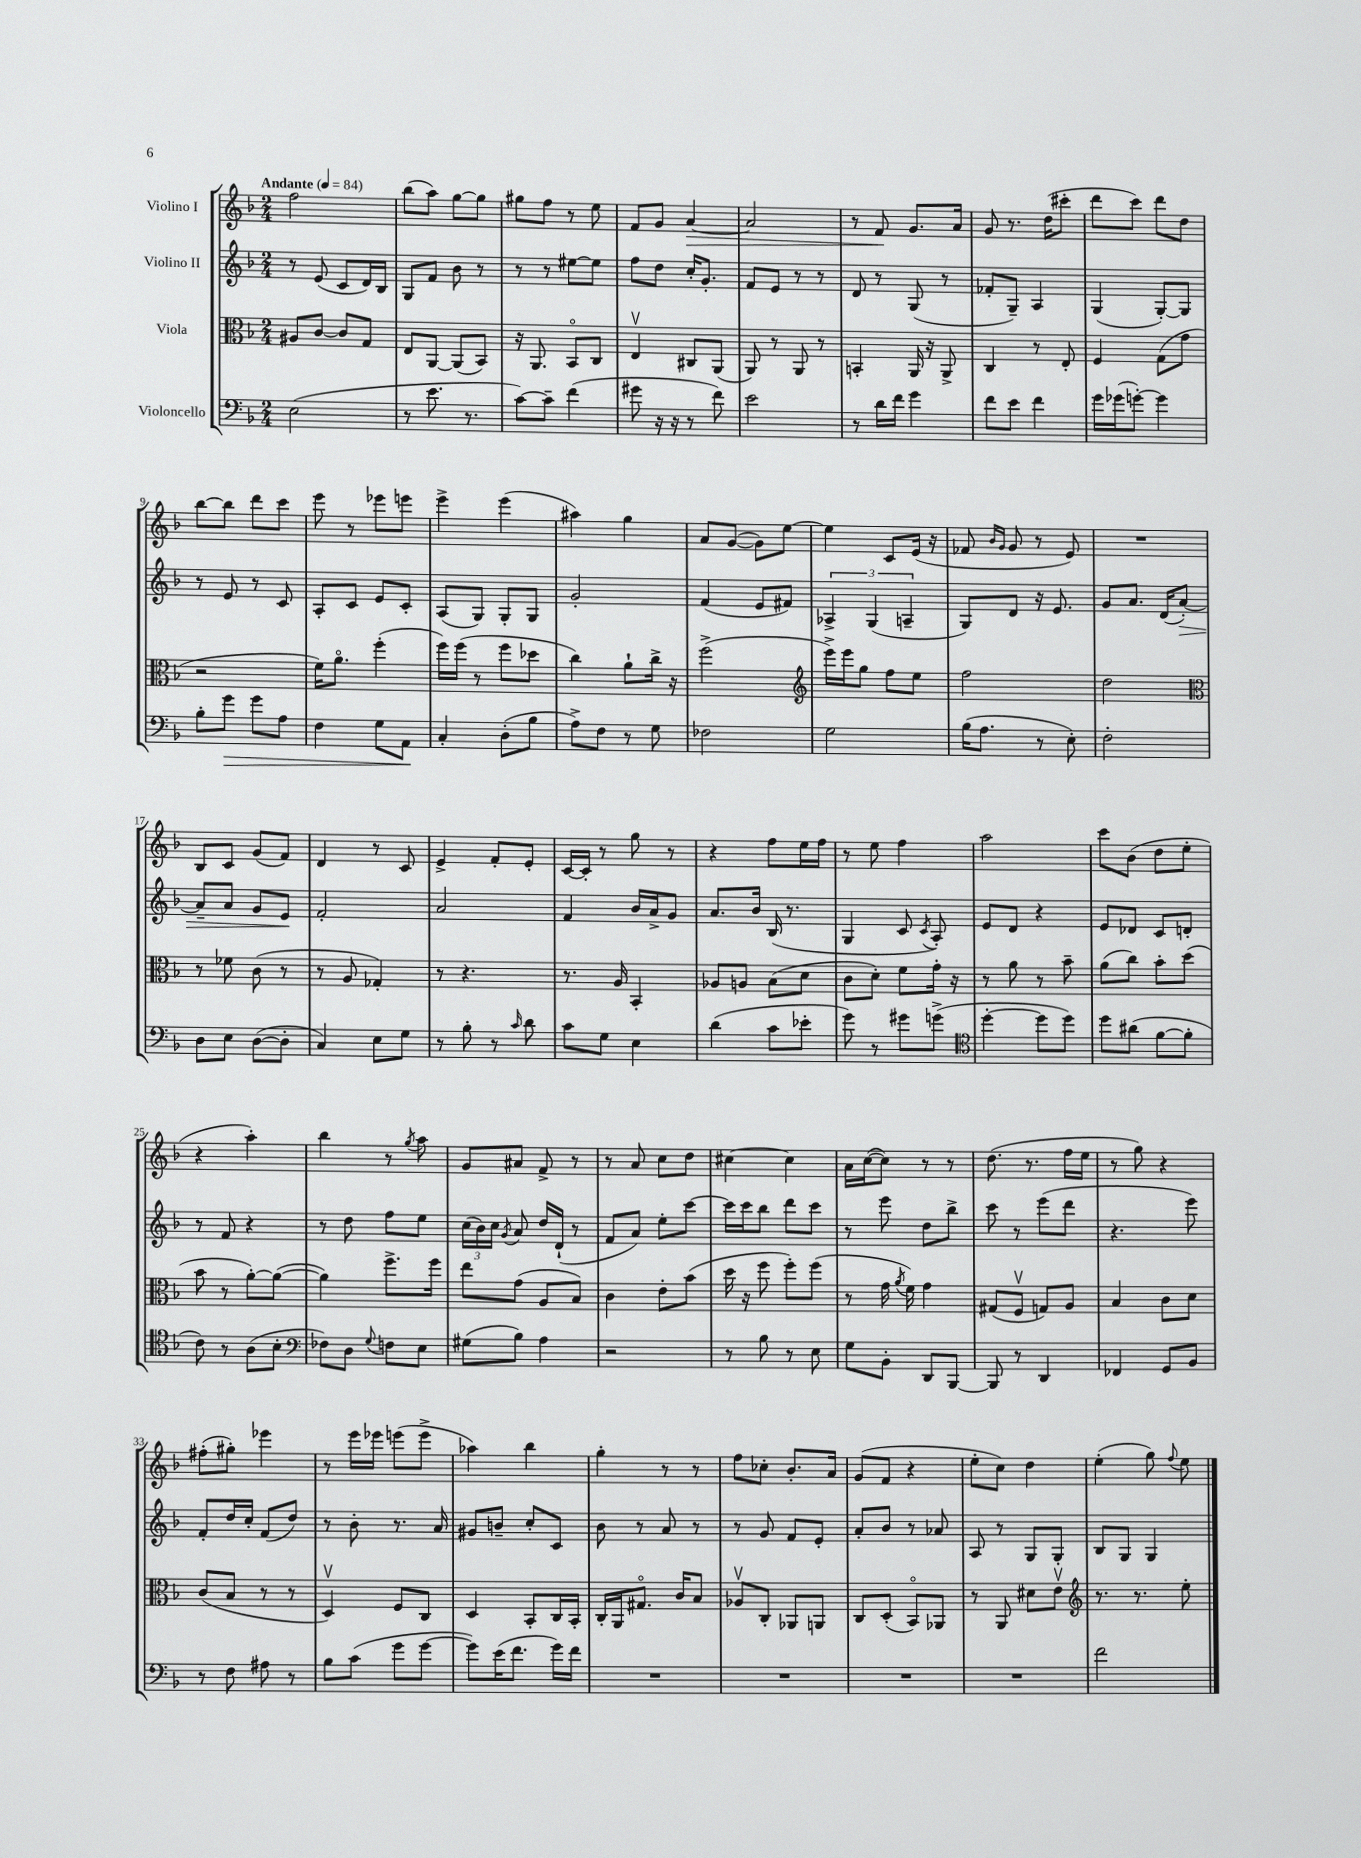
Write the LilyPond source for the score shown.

<<
\new StaffGroup <<
\new Staff = "s0" \with { instrumentName = "Violino I" } {
    \clef treble \key f \major \numericTimeSignature \time 2/4 \tempo "Andante" 4 = 84
    \autoBeamOff f''2 |
    bes''8[( a''8]) g''8[~ g''8] |
    gis''8[ f''8] r8 e''8 |
    f'8[ g'8] a'4~\> |
    a'2 |
    r8 f'8\! g'8.[ a'16] |
    g'8 r8. d''16[( cis'''8]-. |
    d'''8[ c'''8]) d'''8[ d''8] |
    bes''8[~ bes''8] d'''8[ c'''8] |
    e'''8 r8 ees'''8[ e'''8] |
    e'''4-> e'''4( |
    ais''4) g''4 |
    a'8[ g'8]~( g'8[) e''8]~ |
    e''4 c'8[ e'16]( r16 |
    fes'8 \grace { bes'16[ g'16] } g'8 r8 e'8) |
    R2 |
    bes8[ c'8] g'8[( f'8]) |
    d'4 r8 c'8 |
    e'4-> f'8[-. e'8]-. |
    c'16[~ c'16]-. r8 g''8 r8 |
    r4 f''8[ e''16 f''16] |
    r8 e''8 f''4 |
    a''2 |
    c'''8[ bes'8]( d''8[ e''8]-. |
    r4 a''4-.) |
    bes''4 r8 \acciaccatura { g''8 } a''8 |
    g'8[ ais'8] f'8-> r8 |
    r8 a'8 c''8[ d''8] |
    cis''4~ cis''4 |
    a'16[ c''16~( c''8]) r8 r8 |
    d''8.( r8. f''16[ e''16] |
    r8 g''8) r4 |
    fis''8[-.( gis''8]-.) ees'''4 |
    r8 e'''16[ ees'''16] e'''8[( e'''8]-> |
    aes''4) bes''4 |
    g''4-. r8 r8 |
    f''8[ ces''8]-. bes'8.[-. a'16] |
    g'8[( f'8] r4 |
    e''8[-. c''8]) d''4 |
    e''4-.( g''8) \appoggiatura { f''8 } e''8 \bar "|." |
}
\new Staff = "s1" \with { instrumentName = "Violino II" } {
    \clef treble \key f \major \numericTimeSignature \time 2/4
    \autoBeamOff r8 e'8( c'8[ d'16) bes16] |
    g8[ f'8] bes'8 r8 |
    r8 r8 eis''8[~ eis''8] |
    f''8[ d''8] c''16[-. g'8.]-. |
    f'8[ e'8] r8 r8 |
    d'8 r8 g8( r8 |
    fes'8[-. g8]--) a4 |
    g4( g8[~-.) g8] |
    r8 e'8 r8 c'8 |
    a8[-. c'8] e'8[ c'8]-. |
    a8[( g8]) g8[-. g8] |
    g'2-. |
    f'4( e'8[ fis'8]) |
    \tuplet 3/2 { aes4-> g4( a4-- } |
    g8[) d'8] r16 e'8. |
    g'8[ a'8.] d'16[( a'8]~-.\>) |
    a'8[-- a'8] g'8[ e'8]\! |
    f'2-. |
    a'2 |
    f'4 bes'16[ a'16-> g'8] |
    a'8.[ bes'16] bes16( r8. |
    g4 c'8 \acciaccatura { c'8 } a8-.) |
    e'8[ d'8] r4 |
    e'8[ des'8] c'8[ d'8]-. |
    r8 f'8 r4 |
    r8 d''8 f''8[ e''8] |
    \tuplet 3/2 { c''16[( bes'16) c''16] } \acciaccatura { g'8 } a'8 d''16[ d'16]-!( r8 |
    f'8[ a'8]) e''8[-. c'''8]~ |
    c'''16[ c'''16 bes''8] d'''8[ c'''8] |
    r8 e'''8 d''8[ bes''8]-> |
    c'''8 r8 e'''8[( d'''8] |
    r4. e'''8) |
    f'8[-. d''16 c''16]-. f'8[( d''8]) |
    r8 bes'8-. r8. a'16 |
    gis'8[ b'8]-- c''8[-. c'8] |
    bes'8 r8 a'8 r8 |
    r8 g'8 f'8[ e'8]-. |
    a'8[-. bes'8] r8 aes'8 |
    a8 r8 g8[ g8]-. |
    bes8[ g8] g4 \bar "|." |
}
\new Staff = "s2" \with { instrumentName = "Viola" } {
    \clef alto \key f \major \numericTimeSignature \time 2/4
    \autoBeamOff ais8[ c'8]~ c'8[ g8] |
    e8[ a,8]~ a,8[( bes,8]) |
    r16 a,8. bes,8[\flageolet c8] |
    e4\upbow cis8[ a,8]( |
    a,8) r8 a,8 r8 |
    b,4-. a,16 r16 a,8-> |
    c4 r8 e8-. |
    f4 g8[( g'8] |
    r2 |
    f'16[) a'8.]\flageolet f''4-.( |
    f''16[) f''16]( r8 f''8[ des''8] |
    c''4) a'8[-! c''16]-> r16 |
    f''2->( |
    \clef treble e'''16[->) e'''16 g''8] f''8[ e''8] |
    f''2 |
    d''2 |
    \clef alto r8 fes'8 c'8( r8 |
    r8 a8 ges4-.) |
    r8 r4. |
    r8. a16 bes,4-. |
    aes8[ a8] bes8[( d'8] |
    c'8[ d'8]-.) f'8[ g'16]-. r16 |
    r8 a'8 r8 bes'8-- |
    a'8[( c''8]) bes'8[-. d''8]( |
    bes'8 r8 a'8[~-.) a'8]~( |
    a'4) f''8.[-> f''16] |
    e''8[ g'8]( a8[ bes8]) |
    c'4 e'8[-. bes'8]( |
    d''16 r16 f''8 f''8[-.) f''8]( |
    r8 g'16 \acciaccatura { a'8 } f'16) g'4 |
    gis8[( f8]\upbow g8[) a8] |
    bes4 c'8[ d'8] |
    c'8[( bes8] r8 r8 |
    d4\upbow) f8[ c8] |
    d4 bes,8[-. c16 bes,16]-. |
    c16[-. a,16 gis8.]\flageolet c'16[ bes8] |
    aes8[\upbow c8]-. aes,8[ a,8] |
    c8[ d8]-.( bes,8[\flageolet) aes,8] |
    r8 a,8 dis'8[ e'8]\upbow |
    \clef treble r8. r8. e''8-. \bar "|." |
}
\new Staff = "s3" \with { instrumentName = "Violoncello" } {
    \clef bass \key f \major \numericTimeSignature \time 2/4
    \autoBeamOff e2( |
    r8 e'8. r8. |
    c'8[~) c'8]-- f'4( |
    gis'8 r16 r16 r8 f'8) |
    e'2 |
    r8 d'16[ f'16] g'4 |
    f'8[ e'8] f'4 |
    g'16[ ges'16( g'8]~-.) g'4 |
    bes8[-. g'8]\> g'8[ a8] |
    f4 g8[ a,8]\! |
    c4-. d8[-.( bes8] |
    a8[->) f8] r8 g8 |
    fes2 |
    g2 |
    bes16[( a8.] r8 e8-.) |
    f2-. |
    d8[ e8] d8[~( d8]-. |
    c4) e8[ g8] |
    r8 bes8-. r8 \grace { c'16 } d'8 |
    c'8[ g8] e4 |
    d'4( c'8[ ees'8]-. |
    g'8) r8 gis'8[ g'8]->( |
    \clef tenor d''4~-. d''8[ d''8]) |
    d''8[ ais'8]( f'8[~ f'8]-. |
    c'8) r8 a8[( bes8]-. |
    \clef bass fes8[) d8] \appoggiatura { g8 } f8[ e8] |
    gis8[( bes8]) a4 |
    r2 |
    r8 bes8 r8 e8 |
    g8[ bes,8]-. d,8[ bes,,8]~ |
    bes,,8 r8 d,4 |
    fes,4 g,8[ bes,8] |
    r8 f8 ais8 r8 |
    bes8[ c'8]( g'8[ g'8]~ |
    g'8[) e'16( f'8.] g'16[) f'16] |
    R2 |
    R2 |
    R2 |
    R2 |
    f'2 \bar "|." |
}
>>
>>
